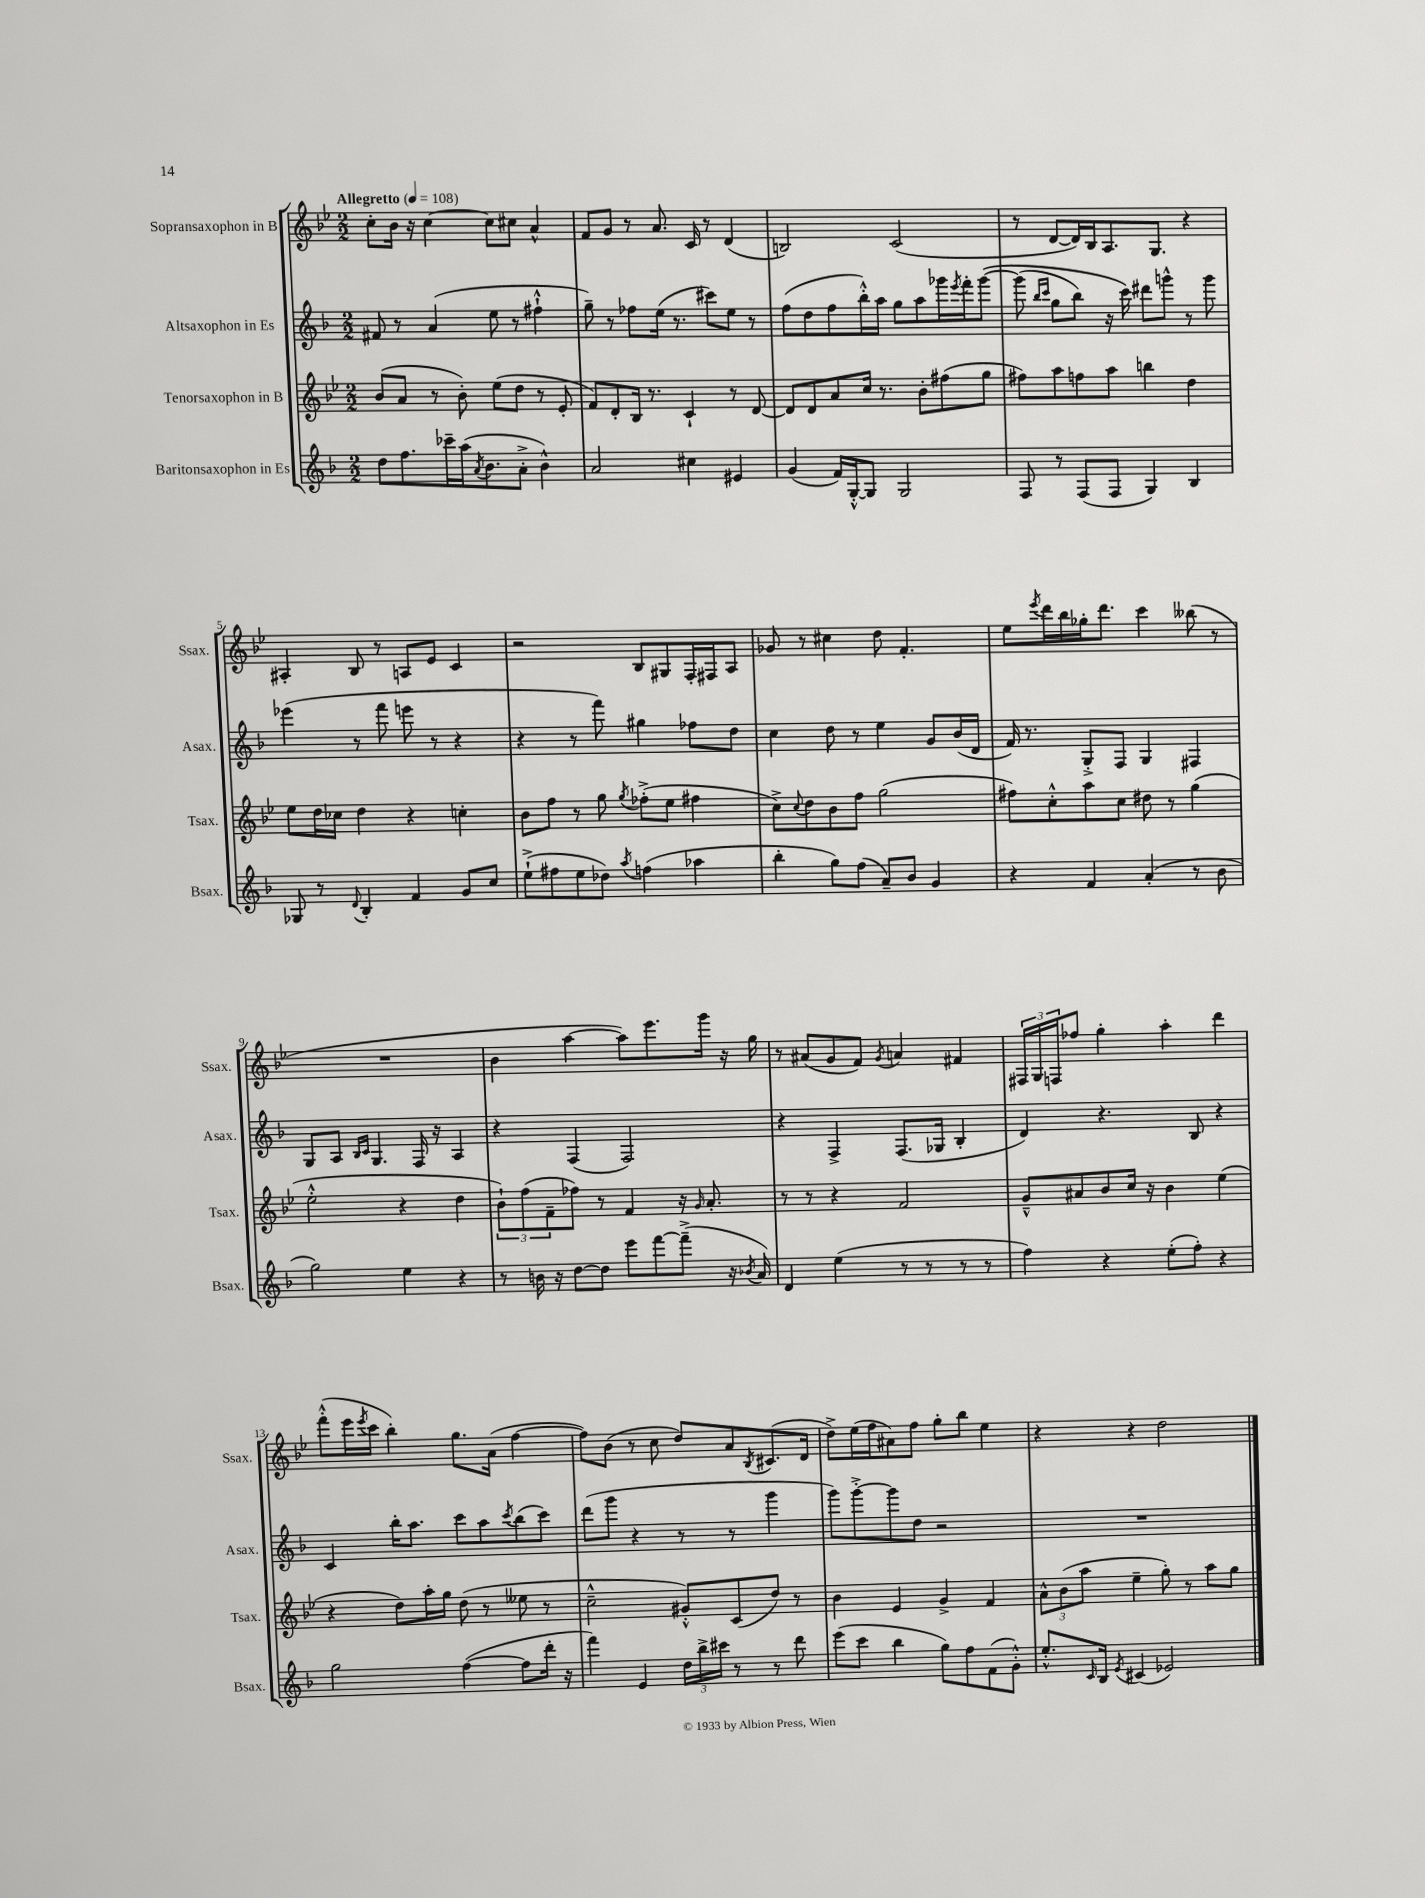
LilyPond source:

<<
\new StaffGroup <<
\new Staff = "s0" \with { instrumentName = "Sopransaxophon in B" shortInstrumentName = "Ssax." } {
    \clef treble \key bes \major \numericTimeSignature \time 2/2 \tempo "Allegretto" 4 = 108
    c''8-. bes'16 r16 c''4~ c''8 cis''8 a'4-^ |
    f'8 g'8 r8 a'8. c'16 r8 d'4( |
    b2) c'2( |
    r8 d'8~ d'16) bes16 a8. g8. r4 |
    ais4-. bes8 r8 a8 ees'8 c'4 |
    r2 bes8 gis8 f16-. fis16 a8 |
    ges'8 r8 cis''4 d''8 f'4.-. |
    ees''8 \acciaccatura { ees'''8 } d'''16 bes''16 ges''16-. d'''8. c'''4 beses''8( r8 |
    R1 |
    bes'4 a''4~ a''8) ees'''8. g'''16 r16 g''16 |
    r8 ais'8( g'8 f'8) \acciaccatura { g'8 } a'4 fis'4 |
    \tuplet 3/2 { fis16 g16 f16 } fes''8 g''4-. a''4-. d'''4 |
    f'''8-.-^( ees'''16 \acciaccatura { ees'''8 } c'''16 bes''4-.) g''8. a'16( f''4~ |
    f''8) bes'8( r8 c''8 d''8) a'8 \acciaccatura { bes8 } cis'8.( d'16 |
    d''8->) ees''16( f''16 ais'8) f''8 g''8-. bes''8 ees''4 |
    r4 r4 d''2 \bar "|." |
}
\new Staff = "s1" \with { instrumentName = "Altsaxophon in Es" shortInstrumentName = "Asax." } {
    \clef treble \key f \major \numericTimeSignature \time 2/2
    fis'8 r8 a'4( e''8 r8 fis''4-!-^ |
    g''8--) r8 fes''8 e''16( r8. cis'''8) e''8 r8 |
    f''8( d''8 f''8 bes''16-.-^) a''16 g''8 a''8 ges'''16 \acciaccatura { e'''8 } f'''16-. ges'''8~\( |
    ges'''8( \grace { bes''16 c'''16 } g''8 bes''8) r16 c'''16\) dis'''8 g'''8-^ r8 g'''8 |
    ees'''4( r8 f'''8 e'''8 r8 r4 |
    r4 r8 f'''8) gis''4 fes''8 d''8 |
    c''4 d''8 r8 e''4 g'8 bes'16( d'16 |
    f'16) r8. g8-.-> f8 g4 fis4 |
    g8 a8 \grace { bes16 c'16 } g4. f16 r16 a4 |
    r4 f4( f2) |
    r4 f4-> f8.( ges16 bes4-. |
    d'4) r4. bes8 r4 |
    c'4 bes''16-. a''8. c'''8 a''8 \acciaccatura { c'''8 } bes''8( c'''8) |
    d'''8( g'''8 r4 r8 r8 g'''4 |
    g'''8) g'''8~-.-> g'''8 d''8 r2 |
    R1 \bar "|." |
}
\new Staff = "s2" \with { instrumentName = "Tenorsaxophon in B" shortInstrumentName = "Tsax." } {
    \clef treble \key bes \major \numericTimeSignature \time 2/2
    bes'8( a'8 r8 bes'8-.) ees''8( d''8 r8 ees'8-. |
    f'8) d'8-. bes16 r8. c'4-! r8 d'8~ |
    d'8 d'8 a'8 c''16 r8. bes'8-. fis''8( g''8 |
    fis''8) a''8 f''8 a''8 b''4 d''4 |
    ees''8 d''16 ces''16 d''4 r4 c''4-. |
    bes'8 f''8 r8 g''8 \acciaccatura { g''8 } fes''8-.->( ees''8 fis''4 |
    c''8->) \appoggiatura { c''8 } d''8 bes'8 f''8 g''2( |
    fis''8) c''8-.-^ a''8 c''8 dis''8 r8 g''4( |
    ees''2-.-^ r4 d''4 |
    \tuplet 3/2 { bes'8-!) f''8( f'8-- } fes''8) r8 f'4 r16 \grace { g'16 } a'8.-. |
    r8 r8 r4 f'2 |
    g'8---^ ais'8 bes'8 c''16 r16 bes'4 ees''4( |
    r4 d''8) a''16-. g''16 d''8( r8 eeses''8 r8 |
    c''2---^ gis'8-.-^) c'8( d''8) r8 |
    bes'4 ees'4 g'4-> f'4 |
    \tuplet 3/2 { a'8-^ bes'8( a''8 } ees''4-- g''8-.) r8 a''8 g''8 \bar "|." |
}
\new Staff = "s3" \with { instrumentName = "Baritonsaxophon in Es" shortInstrumentName = "Bsax." } {
    \clef treble \key f \major \numericTimeSignature \time 2/2
    d''8 f''8. ces'''16-- a''16( \acciaccatura { a'8 } bes'8. a'8-.-> bes'4-^) |
    a'2 cis''4 eis'4 |
    g'4( f'16) g16~-.-^ g8 g2 |
    f8 r8 f8( f8 g4) bes4 |
    ges8 r8 \appoggiatura { d'8 } bes4-. f'4 g'8 c''8 |
    e''8-!->( fis''8 e''8 des''8) \acciaccatura { a''8 } f''4( aes''4 |
    bes''4-. g''8) f''8( a'8--) bes'8 g'4 |
    r4 f'4 a'4-.( r8 bes'8 |
    g''2) e''4 r4 |
    r8 b'16 r16 d''8~ d''8 e'''8 f'''8~ f'''8--->( r16 \acciaccatura { bes'8 } a'16) |
    d'4 e''4( r8 r8 r8 r8 |
    f''4) r4 e''8-.( f''8-.) r4 |
    g''2 f''4~( f''8 d'''16-. r16 |
    f'''4) e'4 \tuplet 3/2 { d''16 bes''16-> cis'''16 } r8 r8 d'''8 |
    e'''8( c'''8 bes''4 g''8) f''8 f'8( g'8-.-^) |
    e''8.-.-^ \grace { c'16 } bes16 \acciaccatura { e'8 } cis'4( ees'2) \bar "|." |
}
>>
>>
